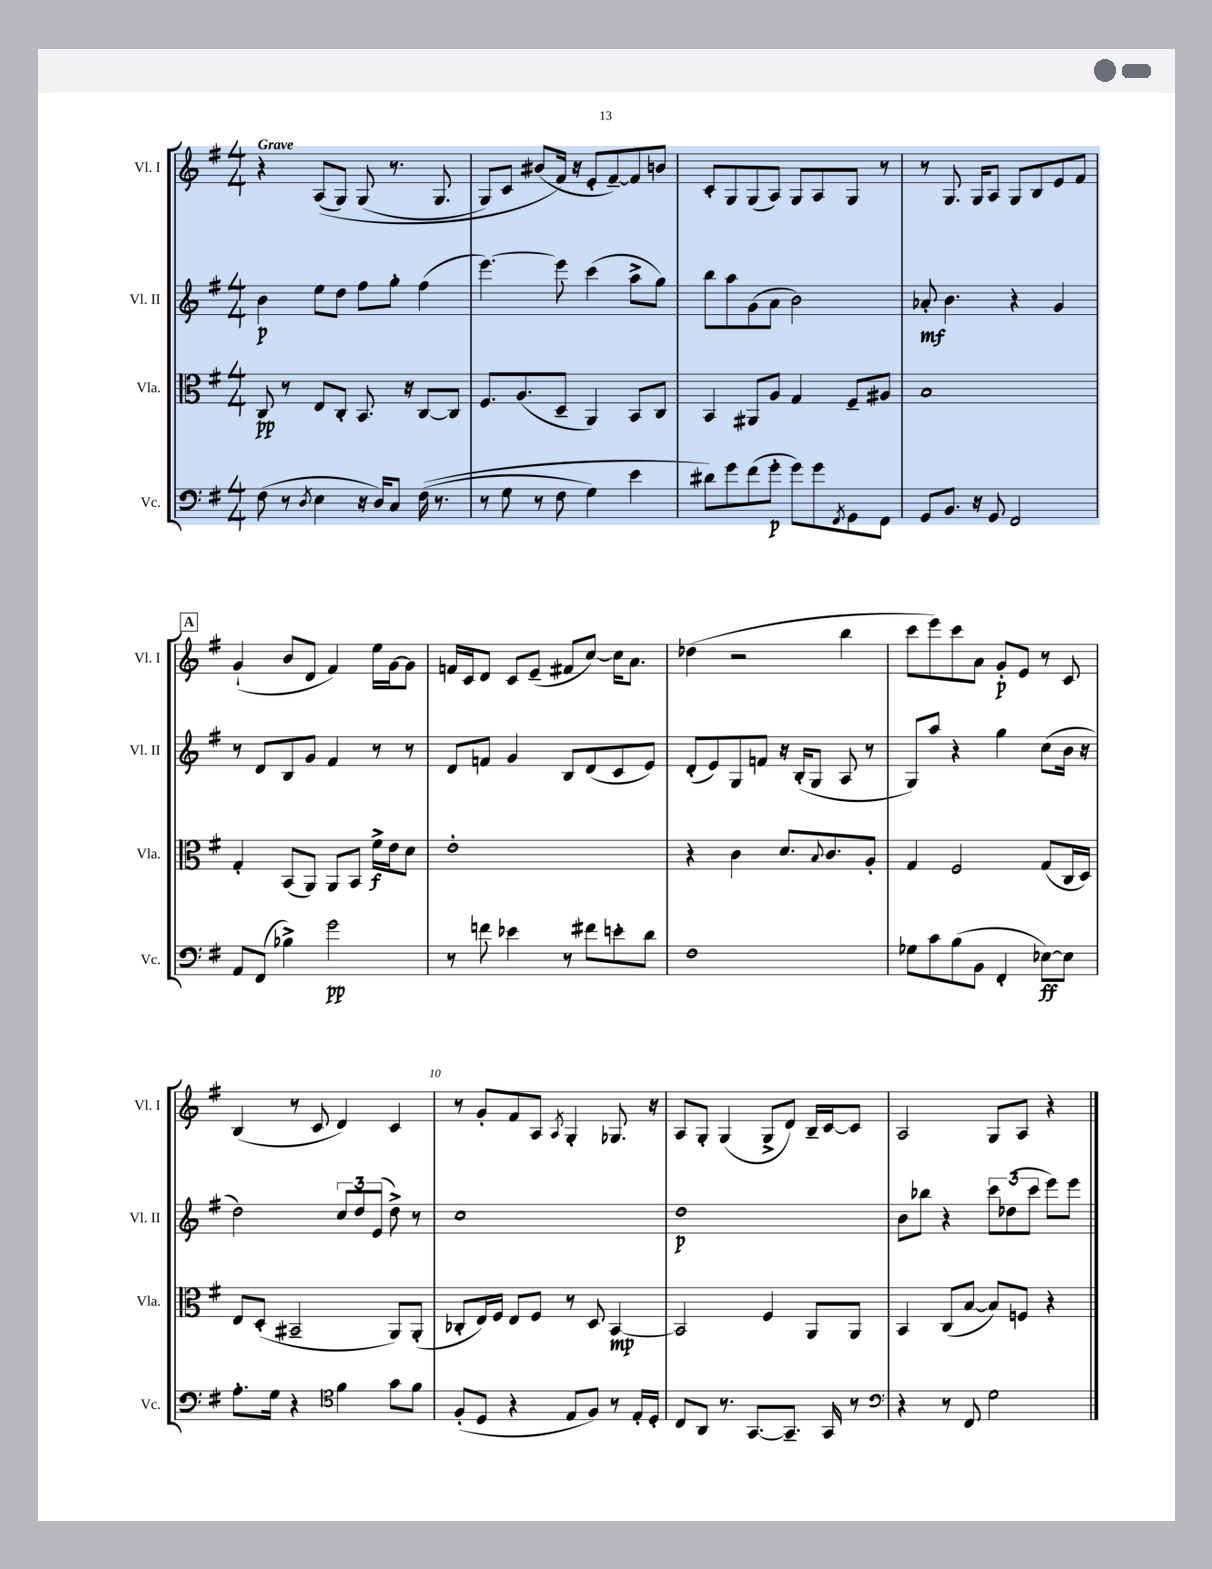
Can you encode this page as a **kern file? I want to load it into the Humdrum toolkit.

**kern	**kern	**kern	**kern
*staff4	*staff3	*staff2	*staff1
*clefF4	*clefC3	*clefG2	*clefG2
*k[f#]	*k[f#]	*k[f#]	*k[f#]
*M4/4	*M4/4	*M4/4	*M4/4
(8F#\	8C/	4b\	4r
8r	8r	.	.
8qD/	.	.	.
4E\	8E/L	8ee\L	&((8A/L
.	8C'/J	8dd\J	8G/J)
16r	8.BB/	8ff#\L	(8G/
16D/LK)	.	.	.
8C/J	.	8gg'\J	8.r
.	16r	.	.
&((16F#\	[8C/L	(4ff#\	.
8.r	.	.	8.G/
.	8C/]J	.	.
=	=	=	=
8r	8.F#/L	[4.eee\)	8G/L)
8G\	.	.	8c/J
.	(8.A/	.	.
8r	.	.	(8b#/L
8F#\	8D~/J	8eee\]	16f#/Jk&)
.	.	.	16r
4G\)	4AA/)	(4ccc\	8e'/L
.	.	.	[8f#~/)
4e\	8BB/L	8aa^\L	8f#/]
.	8C/J	8gg\J)	8b/J
=	=	=	=
8d#\L&)	4BB/	8bb\L	8c'/L
8g\	.	8aa\	8G/
(8f#\	8AA#/L	(8g\	(8G/
8g'\J	8A/J	8a\J	8A/J)
8g\L)	4G/	2b\)	8G/L
8g\	.	.	8A/
8qFF#/	.	.	.
8GG\	8F#~/L	.	8G/J
8FF#\J	8A#/J	.	8r
=	=	=	=
8GG/L	1B	8a-'/	8r
8.BB/J	.	4.b\	8.G/
16r	.	.	16G/LK
8GG/	.	.	8A/J
2FF#/	.	4r	8G/L
.	.	.	8B/
.	.	4g/	8e/
.	.	.	8f#/J
=	=	=	=
8AA/L	4G'/	8r	(4g`/
(8FF#/J	.	8d/L	.
4B-^\)	(8BB/L	8B/	8b/L
.	8AA/J)	8g/J	8d/J
2g\	8AA/L	4f#/	4f#/)
.	8BB/J	.	.
.	16f#^\LL	8r	16ee\LL
.	16e\J	.	[16g\J
.	8d\J	8r	8g\]J
=	=	=	=
8r	1e'	8d/L	16f/LL
.	.	.	16c/J
8f\	.	8f/J	8d/J
4e-\	.	4g/	8c/L
.	.	.	(8e~/J
8r	.	8B/L	8f#/L
8f#\L	.	(8d/	[8cc/J)
8e'\	.	8c/	16cc\]LK
.	.	.	8.a\J
8d\J	.	8e/J)	.
=	=	=	=
1F#	4r	(8d'/L	(4dd-\
.	.	8e/)	.
.	4c\	8G/	2r
.	.	8f/J	.
.	8.d/L	16r	.
.	.	(16B'/LK	.
.	.	8G/J	.
.	8qqB/	.	.
.	8.c/	.	.
.	.	8A/	4bb\
.	8A'/J	8r	.
=	=	=	=
8G-\L	4G/	8G/L)	8ccc\L
8c\	.	8aa/J	8eee\)
(8B\	2F#/	4r	8ccc\
8BB\J	.	.	8a\J
4FF#'/	.	4gg\	8g'/L
.	.	.	8e/J
[8E-\L)	(8G/L	(8cc\L	8r
8E-\]J	16C/L	16b\Jk	8c/
.	16D/JJ)	16r	.
=	=	=	=
8.A'\L	8E/L	2dd\)	(4B/
.	(8D'/J	.	.
16G\Jk	.	.	.
4r	2BB#~/	.	8r
.	.	.	8c/
*clefC4	*	*	*
4f#\	.	12cc/L	4d/)
.	.	12dd/	.
.	.	(12e/J	.
8g\L	8AA/L)	8dd^\)	4c/
8f#\J	(8AA'/J	8r	.
=	=	=	=
(8F#'/L	8C-'/L	1cc	8r
8D/J	16E/L)	.	8g'/L
.	16F#/JJ	.	.
4r	8E/L	.	8f#/
.	8F#/J	.	8A/J
.	.	.	8qA/
8E/L	8r	.	4G'/
8F#/J)	8D/	.	.
8r	[4BB/	.	8.G-/
16E'/LL	.	.	.
16D'/JJ	.	.	16r
=	=	=	=
8C/L	2BB/]	1dd	8A/L
8AA/J	.	.	8G'/J
8.r	.	.	(4G/
[8.GG/L	.	.	.
.	4F#/	.	8G^/L
8.GG~/]J	.	.	8d/J)
.	8AA/L	.	16B~/LL
16GG/	.	.	[16c/J
8r	8AA/J	.	8c/]J
=	=	=	=
*clefF4	*	*	*
4r	4BB/	8b\L	2A/
.	.	8bb-\J	.
8r	(8C/L	4r	.
8FF#/	[8B/J	.	.
2G\	8B/]L)	12ccc\L	8G/L
.	.	(12dd-\	.
.	8F/J	.	8A/J
.	.	12ccc\J	.
.	4r	8eee\L)	4r
.	.	8eee\J	.
==	==	==	==
*-	*-	*-	*-
